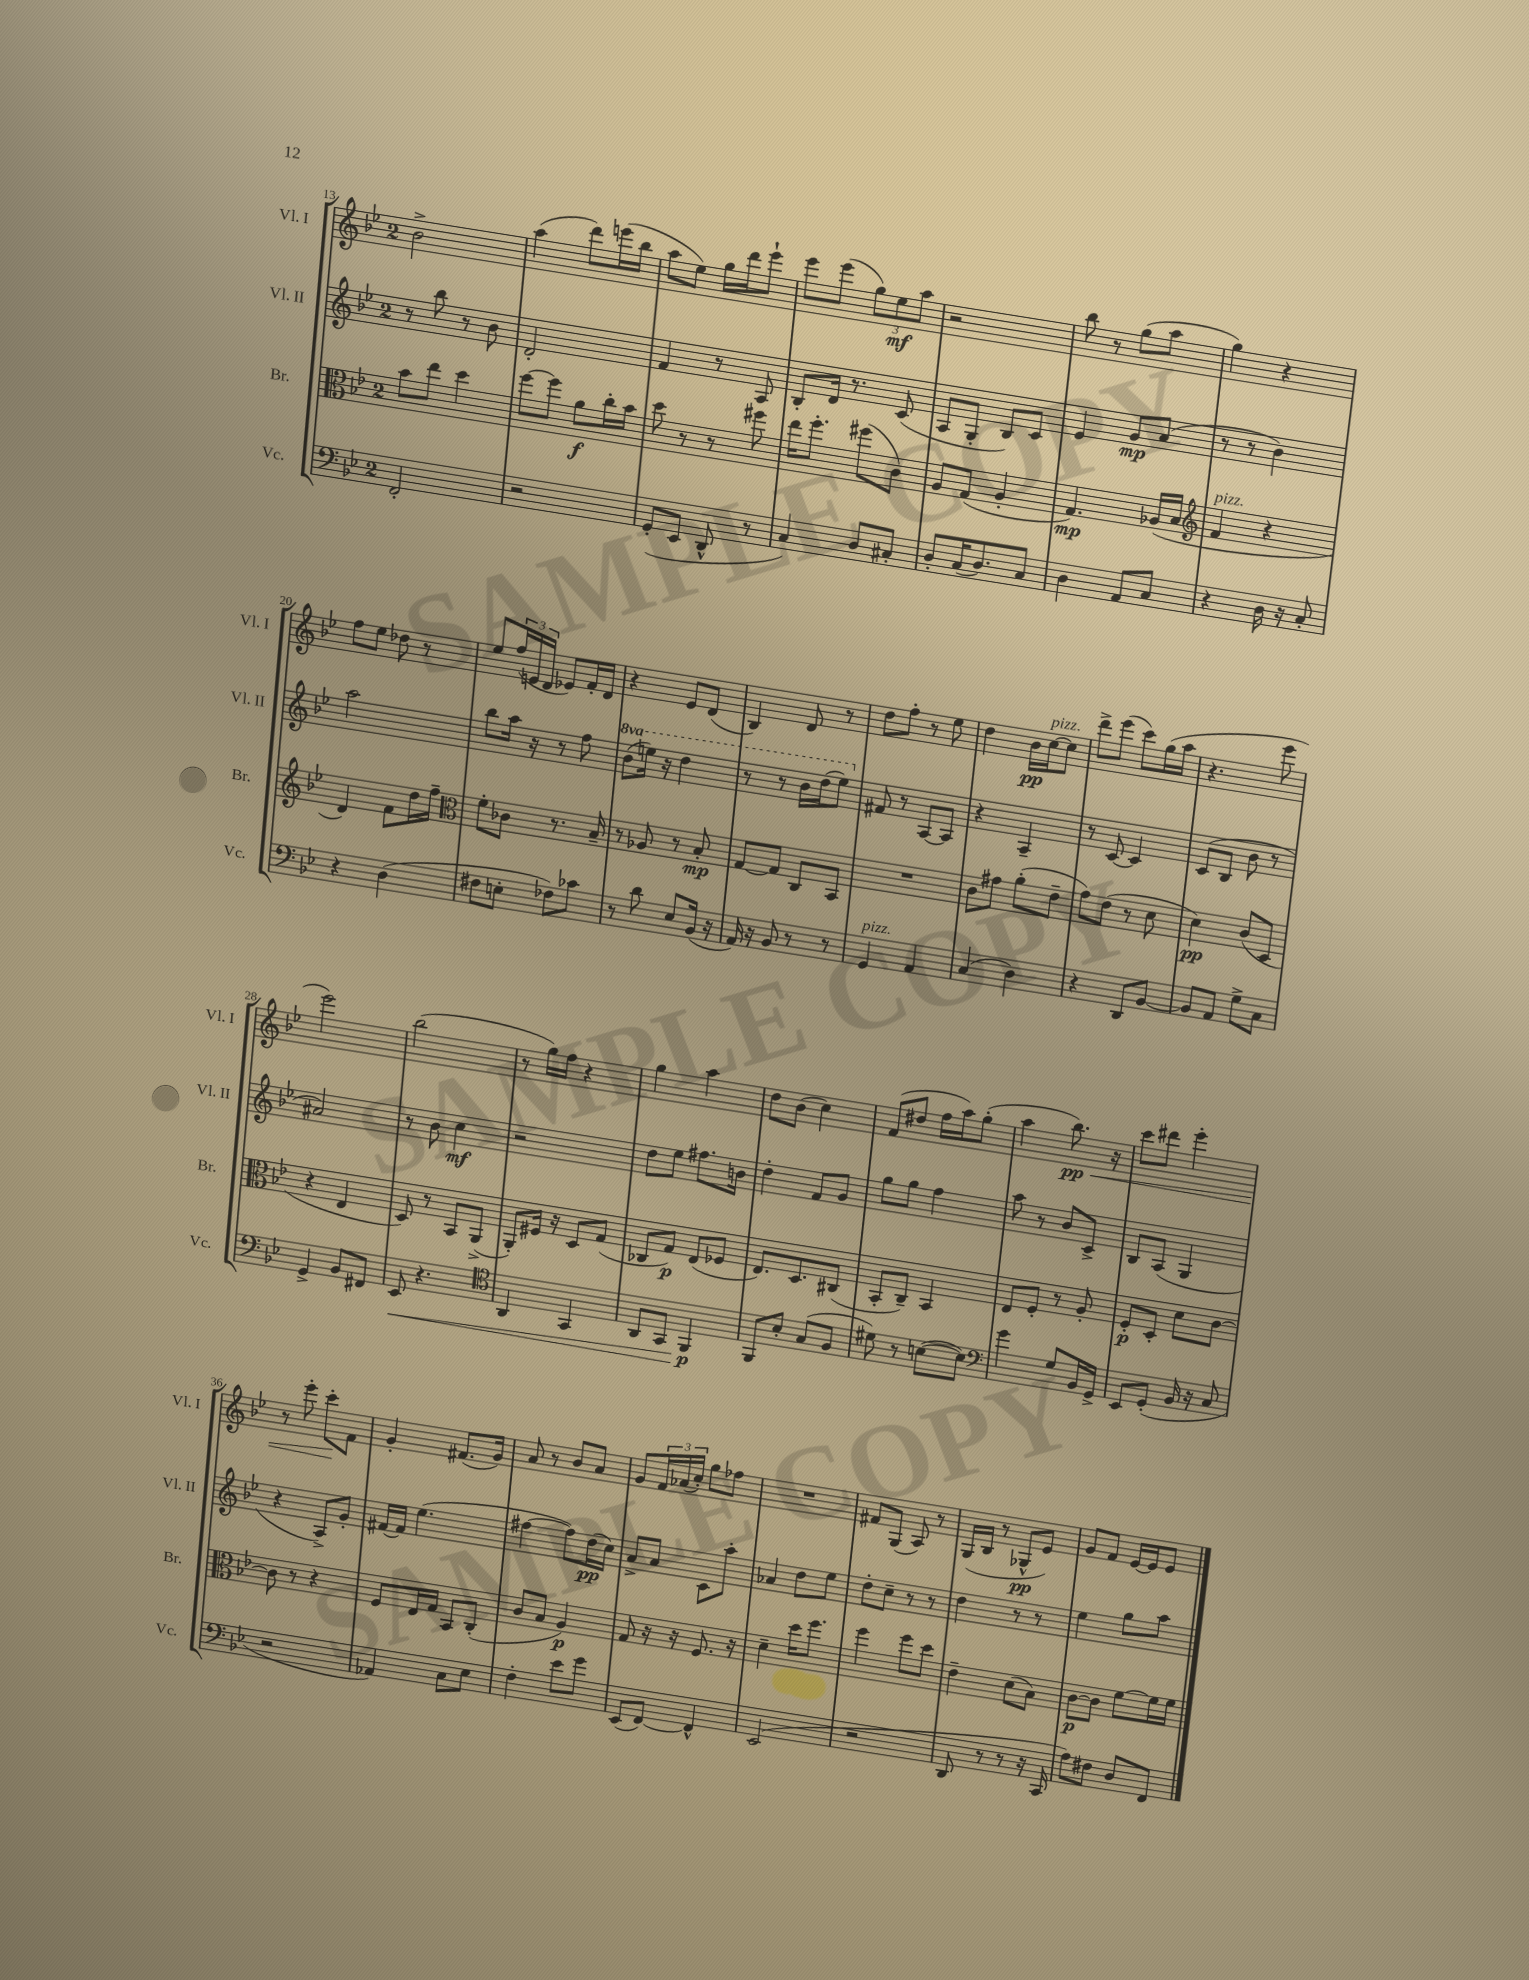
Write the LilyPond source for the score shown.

<<
\new StaffGroup <<
\new Staff = "s0" \with { instrumentName = "Vl. I" shortInstrumentName = "Vl. I" } {
    \clef treble \key bes \major \once \override Staff.TimeSignature.style = #'single-digit \time 2/4
    bes'2-> |
    a''4( d'''8) e'''16( bes''16 |
    a''8 ees''8) g''16 d'''16 ees'''8-! |
    ees'''8 ees'''8( \tuplet 3/2 { g''8) ees''8\mf a''8 } |
    r2 |
    bes''8 r8 g''8( a''8 |
    g''4) r4 |
    f''8 ees''8 des''8 r8 |
    ees''8 \tuplet 3/2 { f''16( e'16 d'16 } ees'8) f'16-. d'16 |
    r4 ees'8 d'8( |
    bes4) d'8 r8 |
    d''8 f''8-. r8 ees''8 |
    d''4 bes'16\pp c''16~^\markup { \italic "pizz." } c''8 |
    d'''8-> ees'''8( c'''8) g''16( a''16 |
    r4. ees'''8 |
    ees'''2) |
    bes''2( |
    r8 g''16) f''16 r4 |
    g''4 a''4 |
    d''8 bes'8( c''4) |
    f'8( dis''8 f''16 a''16) g''8-.( |
    a''4 bes''8.\pp\<) r16 |
    c'''8 dis'''8 ees'''4-. |
    r8 ees'''8-. c'''8-.\! f'8 |
    g'4-. fis'8.( g'16) |
    a'8 r8 bes'8 a'8 |
    g'8 \tuplet 3/2 { f'16 aes'16( c''16-.) } g''8 fes''8 |
    R2 |
    fis'8 g8( a8) r8 |
    g16( bes16 r8 ges8-^\pp ees'8) |
    g'8 f'8 ees'16~ ees'16 ees'8 \bar "|." |
}
\new Staff = "s1" \with { instrumentName = "Vl. II" shortInstrumentName = "Vl. II" } {
    \clef treble \key bes \major \once \override Staff.TimeSignature.style = #'single-digit \time 2/4 \set Staff.ottavationMarkups = #ottavation-simple-ordinals
    r8 bes''8 r8 bes'8 |
    d'2-. |
    f'4 r8 a8 |
    bes8-. d'16 r8. c'8( |
    a8 g8-. bes8) c'8 |
    ees'4 g'8\mp a'8( |
    r8 r8 bes'4) |
    a''2 |
    bes''8 a''16 r16 r8 f''8 |
    \ottava #1 bes''8( e'''16) r16 d'''4 |
    r8 r8 bes''16 d'''16( ees'''8) \ottava #0 |
    fis'8 r8 a8~ a8 |
    r4 a4-- |
    r8 c'8~ c'4 |
    c'8( bes8 bes'8 r8 |
    ais'2) |
    r8 bes'8 c''4\mf |
    r2 |
    d''8 ees''8 fis''8. b'16 |
    d''4-. f'8 g'8 |
    g''8 g''8 f''4 |
    a''8 r8 bes'8 c'8-> |
    bes8 a8( g4 |
    r4 a8->) g'8-. |
    fis'16~ fis'16 ees''4.( |
    fis''4~ fis''8) d''16\pp( c''16) |
    a'8-> a'8 c'8 a''8-. |
    aes'4 d''8 ees''8 |
    d''8-. c''8-- r8 r8 |
    d''4 r8 r8 |
    ees''4 g''8 a''8 \bar "|." |
}
\new Staff = "s2" \with { instrumentName = "Br." shortInstrumentName = "Br." } {
    \clef alto \key bes \major \once \override Staff.TimeSignature.style = #'single-digit \time 2/4
    bes'8 ees''8 d''4 |
    f''8~ f''8 a'8\f c''16-. bes'16 |
    d''8 r8 r8 fis''8 |
    ees''16 f''8.-. fis''8( c'8) |
    a8 g8( a4-. |
    g4.\mp) aes16( bes16 |
    \clef treble f'4^\markup { \italic "pizz." } r4 |
    d'4) f'8 d''16 f''16-- |
    \clef alto f'8-. ces'8 r8. bes16-- |
    r8 aes8 r8 bes8-.\mp |
    g8~ g8 c8 bes,8 |
    R2 |
    c'8 gis'8 a'8-.( ees'8-- |
    g'8) ees'8( r8 d'8 |
    d'4\pp) c'8( d8 |
    r4 ees4 |
    d8) r8 bes,8 a,8->( |
    a,8-.) fis16 r16 d8 g8( |
    ces8 g8\p) ees8( fes8 |
    ees8.) d8. cis8( |
    bes,8-. c8--) bes,4 |
    ees8 f8-. r8 a8-. |
    f8-.\p d8-. d'8 c'8~ |
    c'8 r8 r4 |
    f8 ees16 g16 bes,8 c8-.( |
    c'8 bes8 a4\p) |
    g8 r16 r16 f8. r16 |
    d'4-- d''16 f''8. |
    f''4 f''8 d''8 |
    ees'4-- d'8( bes8) |
    c'8~\p c'8 f'8~ f'16 f'16 \bar "|." |
}
\new Staff = "s3" \with { instrumentName = "Vc." shortInstrumentName = "Vc." } {
    \clef bass \key bes \major \once \override Staff.TimeSignature.style = #'single-digit \time 2/4
    f,2-. |
    r2 |
    g,8-.( ees,8 d,8-^ r8 |
    c4) d8 cis8-. |
    d8-. c16( d8.) c8 |
    d4 a,8 c8 |
    r4 d16 r16 c8-. |
    r4 d4( |
    fis8 e8-. fes8) ces'8 |
    r8 d'8 ees8 bes,16( r16 |
    a,16) r16 bes,8 r8 r8 |
    g,4^\markup { \italic "pizz." } a,4 |
    c4( d4) |
    r4 d,8 bes,8~ |
    bes,8 a,8 g8-> c8 |
    g,4-> bes,8 fis,8 |
    ees,8\< r4. |
    \clef tenor a,4 g,4 |
    a,8 g,8 f,4\p\! |
    f,8 bes8-. g8( f8 |
    dis'8) r8 b8~( b8) |
    \clef bass g'4 g8 bes,16 g,16-> |
    ees,8 g,8-.( bes,16 r16 c8 |
    r2 |
    aes,4) c8 ees8 |
    f4-. ees'8 g'8 |
    ees,8( f,8~) f,4-^ |
    ees,2( |
    r2 |
    d,8 r8 r8 r16 c,16 |
    a8) fis8 d8 f,8 \bar "|." |
}
>>
>>
\layout { \context { \Score currentBarNumber = #13 } }
